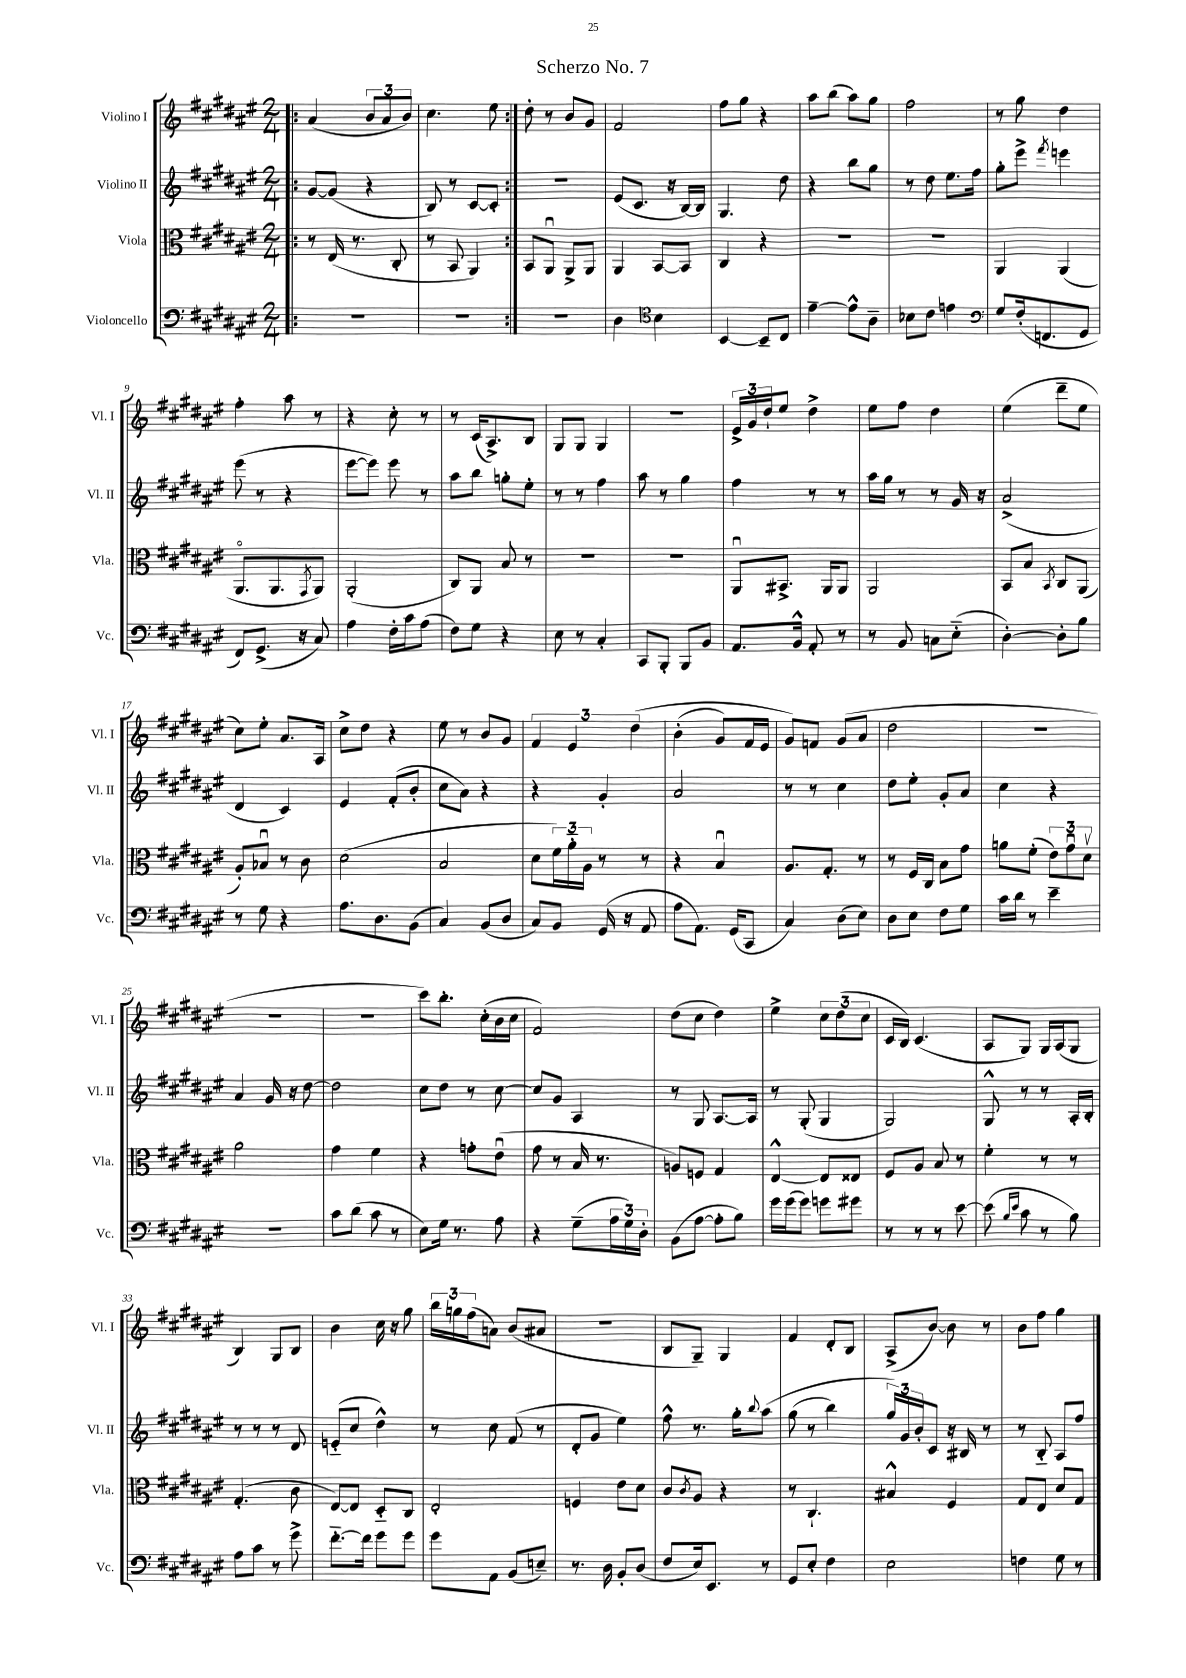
\header { title = "Scherzo No. 7" }
<<
\new StaffGroup <<
\new Staff = "s0" \with { instrumentName = "Violino I" shortInstrumentName = "Vl. I" } {
    \clef treble \key fis \major \numericTimeSignature \time 2/4
    \repeat volta 2 { \bar ".|:" ais'4( \tuplet 3/2 { b'8 ais'8 b'8) } |
    cis''4. eis''8 | }
    dis''8-. r8 b'8 gis'8 |
    fis'2 |
    fis''8 gis''8 r4 |
    ais''8 b''8( ais''8) gis''8 |
    fis''2 |
    r8 gis''8 dis''4 |
    fis''4-. ais''8 r8 |
    r4 cis''8-. r8 |
    r8 cis'16( ais8.->) b8 |
    gis8 gis8 gis4 |
    R2 |
    \tuplet 3/2 { eis'16-> gis'16 dis''16-! } eis''8 dis''4-> |
    eis''8 fis''8 dis''4 |
    eis''4( dis'''8-- eis''8 |
    cis''8) eis''8-. ais'8. ais16 |
    cis''8-> dis''8 r4 |
    eis''8 r8 b'8 gis'8 |
    \tuplet 3/2 { fis'4 eis'4 dis''4\( } |
    b'4-.( gis'8) fis'16 eis'16 |
    gis'8\) f'8 gis'8( ais'8 |
    dis''2 |
    R2 |
    r2 |
    R2 |
    cis'''8) b''8.-. cis''16-.( b'16 cis''16 |
    fis'2) |
    dis''8( cis''8 dis''4) |
    eis''4-> \tuplet 3/2 { cis''8 dis''8( cis''8 } |
    cis'16 b16) cis'4.( |
    ais8 gis8) gis16 ais16( gis8 |
    b4) gis8 b8 |
    b'4 cis''16 r16 gis''8 |
    \tuplet 3/2 { b''16 g''16 fis''16( } a'8) b'8( ais'8 |
    R2 |
    b8 gis8--) gis4 |
    fis'4 dis'8-. b8 |
    ais8->( b'8~) b'8 r8 |
    b'8 fis''8 gis''4 \bar "|." |
}
\new Staff = "s1" \with { instrumentName = "Violino II" shortInstrumentName = "Vl. II" } {
    \clef treble \key fis \major \numericTimeSignature \time 2/4
    \repeat volta 2 { \bar ".|:" gis'8~ gis'8( r4 |
    b8) r8 cis'8~ cis'8-. | }
    R2 |
    eis'8( cis'8. r16 b16~) b16 |
    gis4. dis''8 |
    r4 b''8 gis''8 |
    r8 dis''8 eis''8. fis''16 |
    gis''8-. eis'''8-> \acciaccatura { fis'''8 } e'''4 |
    eis'''8( r8 r4 |
    eis'''8~ eis'''8) eis'''8 r8 |
    ais''8 b''8 g''8-. eis''8-. |
    r8 r8 fis''4 |
    ais''8 r8 gis''4 |
    fis''4 r8 r8 |
    ais''16 gis''16 r8 r8 gis'16 r16 |
    ais'2->( |
    dis'4 cis'4) |
    eis'4 fis'8-.( b'8-. |
    cis''8 ais'8) r4 |
    r4 gis'4-. |
    ais'2 |
    r8 r8 cis''4 |
    dis''8 eis''8-. gis'8-. ais'8 |
    cis''4 r4 |
    ais'4 gis'16 r16 dis''8~ |
    dis''2 |
    cis''8 dis''8 r8 cis''8~ |
    cis''8 gis'8 ais4 |
    r8 gis8 ais8.~ ais16 |
    r8 gis8-.( gis4 |
    gis2) |
    gis8-^ r8 r8 ais16-. b16-. |
    r8 r8 r8 dis'8 |
    e'8-_( cis''8 dis''4-^) |
    r8 cis''8 fis'8( r8 |
    dis'8-. gis'8 eis''4) |
    fis''8-^ r8. gis''16-. \appoggiatura { b''8 } ais''8\( |
    gis''8( r8 b''4) |
    \tuplet 3/2 { gis''16\) gis'16 b'16-. } cis'8 r16 bis16 r8 |
    r8 b8-_ ais8 fis''8 \bar "|." |
}
\new Staff = "s2" \with { instrumentName = "Viola" shortInstrumentName = "Vla." } {
    \clef alto \key fis \major \numericTimeSignature \time 2/4
    \repeat volta 2 { \bar ".|:" r8 eis16( r8. cis8-. |
    r8 b,8 ais,4) | }
    b,8 ais,8\downbow ais,8-> ais,8 |
    ais,4 b,8~ b,8 |
    cis4 r4 |
    R2 |
    R2 |
    ais,4 ais,4( |
    ais,8.\flageolet ais,8. \acciaccatura { gis,8 } ais,8) |
    ais,2-.( |
    cis8) ais,8 b8 r8 |
    R2 |
    R2 |
    ais,8\downbow bis,8.-> ais,16 ais,8 |
    ais,2 |
    b,8 b8 \acciaccatura { b,8 } cis8 ais,8( |
    ais8-.) bes8\downbow r8 cis'8 |
    dis'2( |
    b2 |
    dis'8 \tuplet 3/2 { fis'16) ais'16-_ ais16 } r8 r8 |
    r4 b4\downbow |
    ais8. gis8.-. r8 |
    r8 fis16 cis16 b8 gis'8 |
    a'8 fis'8-.( \tuplet 3/2 { eis'8) gis'8\downbow dis'8\upbow } |
    ais'2 |
    gis'4 fis'4 |
    r4 g'8-. eis'8\downbow( |
    gis'8 r8 b16 r8. |
    a8) f8 gis4 |
    eis4~-^ eis8 eisis8 |
    fis8 ais8 b8 r8 |
    fis'4-. r8 r8 |
    gis4.-.( cis'8 |
    eis8~) eis8 dis8-_ cis8 |
    eis2-. |
    f4 eis'8 dis'8 |
    cis'8 \acciaccatura { cis'8 } ais8 r4 |
    r8 cis4.-! |
    bis4-^ fis4 |
    gis8 eis8 dis'8 gis8 \bar "|." |
}
\new Staff = "s3" \with { instrumentName = "Violoncello" shortInstrumentName = "Vc." } {
    \clef bass \key fis \major \numericTimeSignature \time 2/4
    \repeat volta 2 { \bar ".|:" R2 |
    R2 | }
    R2 |
    dis4 \clef tenor b4 |
    b,4~ b,8-- cis8 |
    eis'4~-- eis'8-^ ais8-- |
    bes8 cis'8 e'4 |
    \clef bass gis8 fis16-.( f,8. gis,8 |
    fis,8) gis,8.->( r16 cis8) |
    ais4 fis16-. cis'16 ais8( |
    fis8) gis8 r4 |
    eis8 r8 cis4-. |
    cis,8 b,,8-. b,,8 b,8 |
    ais,8. b,16-^ ais,8-. r8 |
    r8 b,8 c8 eis8-_( |
    dis4~-.) dis8-. b8 |
    r8 gis8 r4 |
    ais8. dis8. b,8( |
    cis4) b,8( dis8 |
    cis8) b,8 gis,16( r16 ais,8 |
    ais8 ais,8.) gis,16( cis,8 |
    cis4) dis8( eis8) |
    dis8 eis8 fis8 gis8 |
    cis'16 dis'16 r8 eis'4-- |
    R2 |
    cis'8 dis'8( cis'8 r8 |
    eis8) gis16 r8. ais8 |
    r4 gis8--( \tuplet 3/2 { ais16 gis16) dis16-. } |
    b,8( ais8~ ais8-. b8) |
    gis'16 gis'16( gis'8) g'8 gis'8 |
    r8 r8 r8 eis'8~ |
    eis'8( \grace { b16 eis'16 } cis'8 r8 b8) |
    ais8 cis'8 r8 gis'8-> |
    fis'8.~-_ fis'16 gis'8 gis'8 |
    gis'8 ais,8 b,8( e8--) |
    r8. dis16 b,8-. dis8( |
    fis8 eis16) eis,8. r8 |
    gis,8 eis8-. fis4 |
    eis2 |
    f4 gis8 r8 \bar "|." |
}
>>
>>
